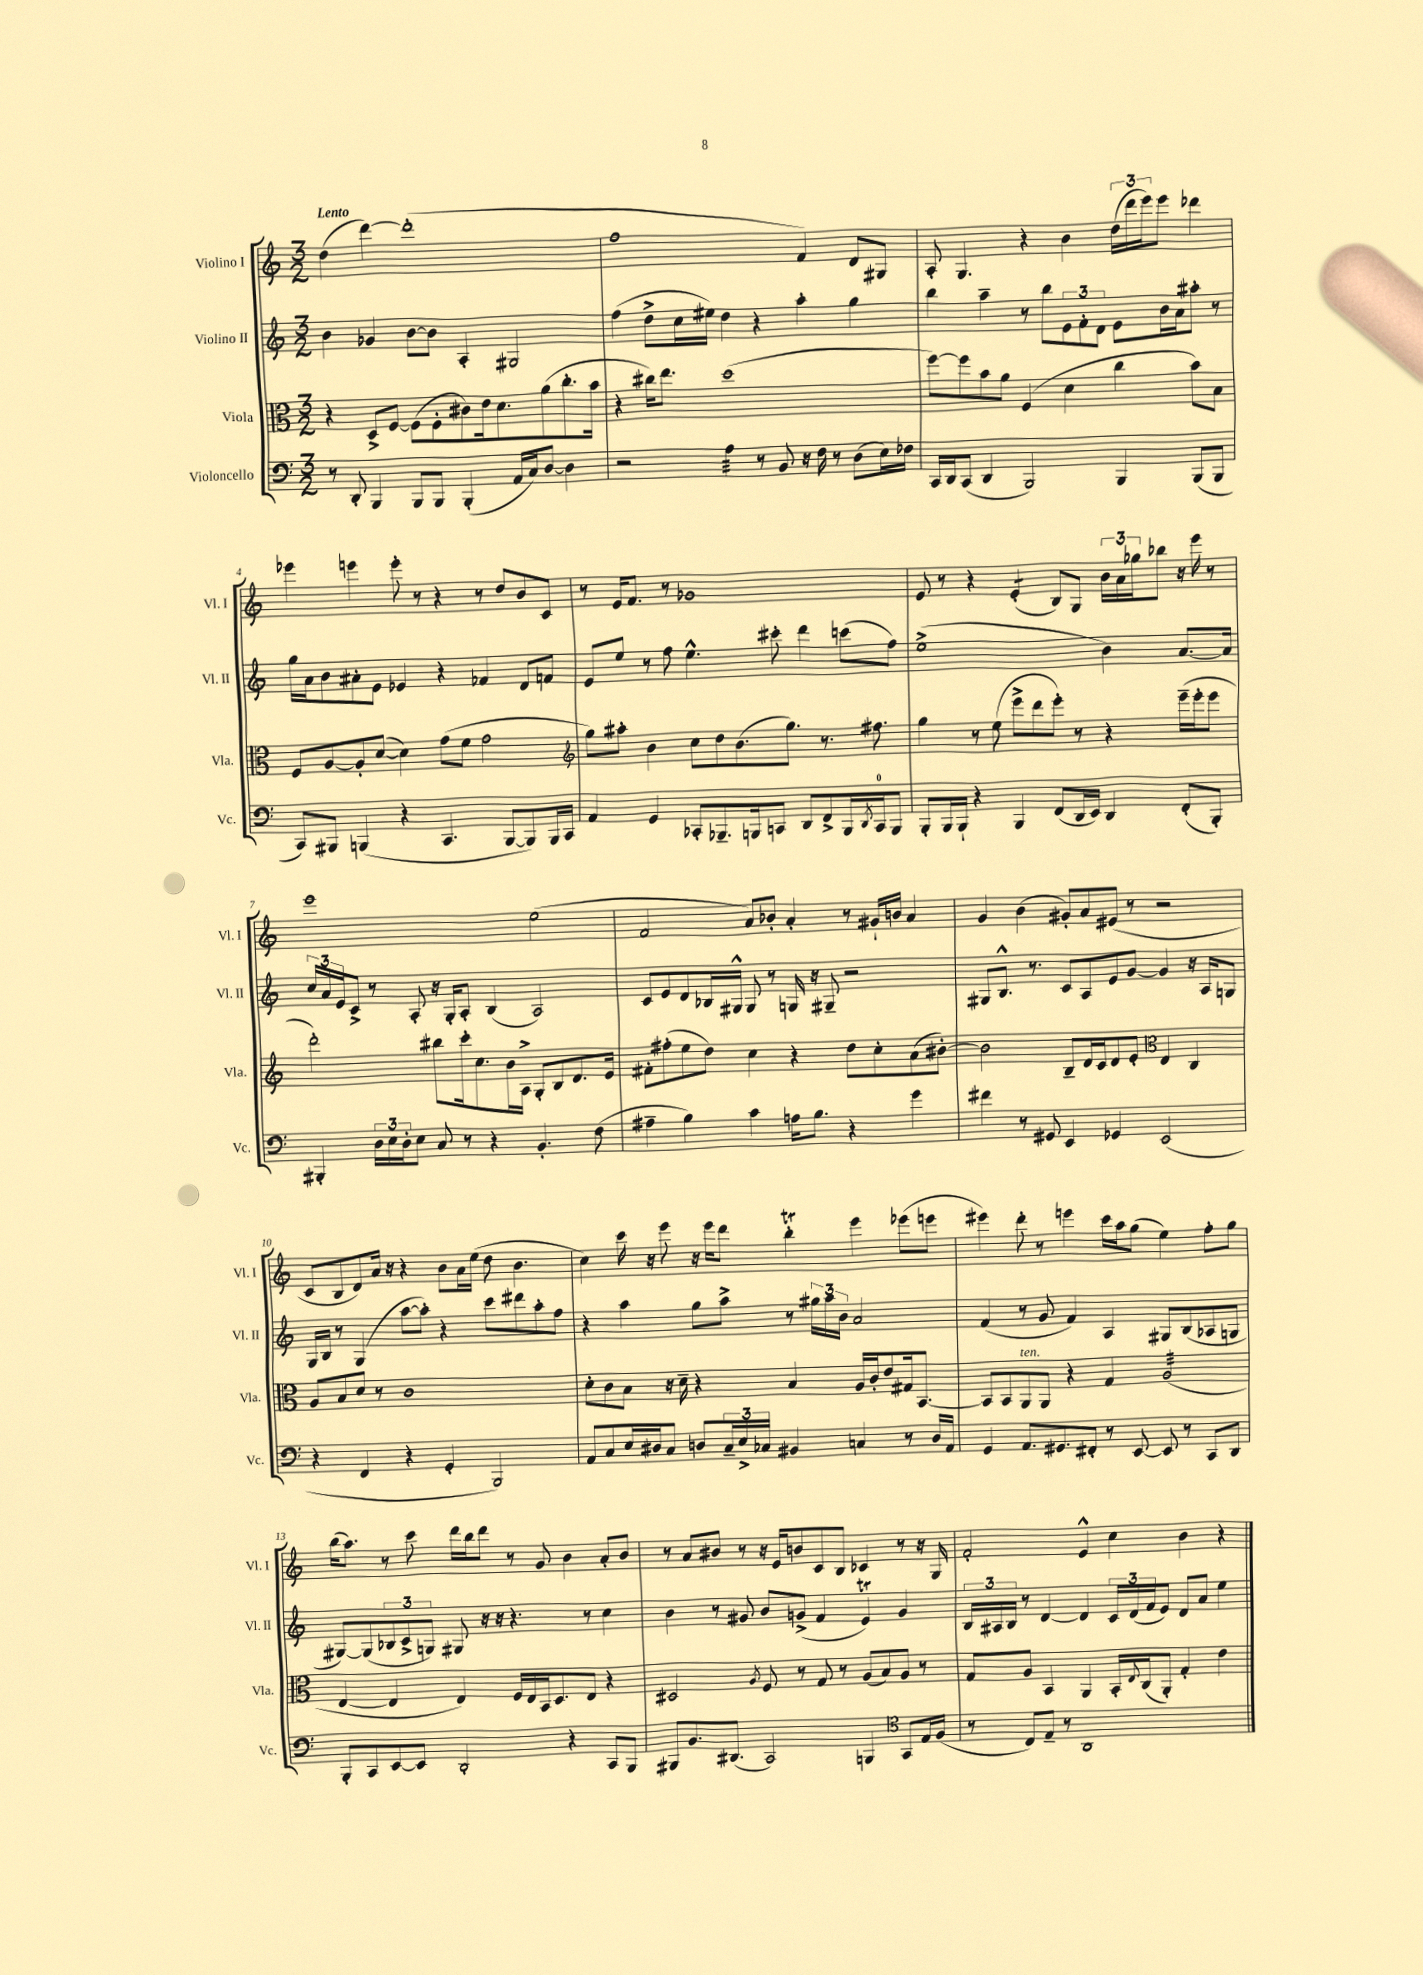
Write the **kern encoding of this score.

**kern	**kern	**kern	**kern
*staff4	*staff3	*staff2	*staff1
*clefF4	*clefC3	*clefG2	*clefG2
*k[]	*k[]	*k[]	*k[]
*M3/2	*M3/2	*M3/2	*M3/2
8r	4r	4b	(4dd
8DD'	.	.	.
4BBB	8D^	4g-	[4ddd)
.	[8F	.	.
8BBB	(8F]	[8b	(1ddd']
8BBB	8F'	8b]	.
(4BBB'	8c#)	4A'	.
.	16e	.	.
.	8.d	.	.
16AA	.	2G#	.
16C)	.	.	.
[8D	(8a	.	.
4D]	8.cc'	.	.
.	16b	.	.
=	=	=	=
2r	4r	(4ff	1ff
.	16cc#)	8dd^	.
.	8.ee	.	.
.	.	16cc	.
.	.	16ee#)	.
4A	(1dd	4dd	.
8r	.	4r	.
8BB	.	.	.
16r	.	4aa'	4f)
16F	.	.	.
8r	.	.	.
(8D	.	4gg	8d
16E)	.	.	8G#
16F-	.	.	.
=	=	=	=
16CC	[8ff)	4bb	8A'
16DD	.	.	.
(8CC	8ff]	.	4.G
4DD	8b	4aa~	.
.	8a	.	.
2BBB)	(4F	8r	4r
.	.	8bb	.
.	4d	12e	4b
.	.	12f'	.
.	.	12d	.
4BBB	4cc	8e	(24dd
.	.	.	24ddd
.	.	.	24eee)
.	.	16b	8eee
.	.	16a	.
(8BBB	8b)	8aa#'	4ddd-
8BBB	8B	8r	.
=	=	=	=
8CC)	8F	16gg	4eee-
.	.	16a	.
8BBB#	[8A	8b	.
(4BBB	8A']	8a#'	4eee
.	([8d	8e	.
4r	4d])	4e-	8eee'
.	.	.	8r
4.CC	(8g	4r	4r
.	8f	.	.
.	2g	4f-	8r
[8BBB	.	.	8dd
8BBB])	.	8d	8b
16BBB	.	8f	8c
16CC	.	.	.
=	=	=	=
*	*clefG2	*	*
4AA	8gg)	8e	8r
.	8aa#'	8ee	16e
.	.	.	8.f
4GG	4b	8r	.
.	.	8ff	8r
8CC-'	8cc	4.ee^^	1g-
8.BBB-~	8dd	.	.
.	(8.b	.	.
16BBB	.	.	.
8CC	.	8ccc#'	.
.	8.gg)	.	.
8DD	.	4ddd	.
8FF^	8.r	.	.
16BBB	.	(8ccc	.
8qDD	.	.	.
16CC	8.ff#	.	.
8BBB	.	8ff)	.
=	=	=	=
8BBB'	4gg	(1ee^	8e
16BBB	.	.	8r
16BBB`	.	.	.
4r	8r	.	4r
.	(8ee	.	.
4BBB	8eee^	.	(4e'
.	8ddd	.	.
(8FF	8eee')	.	8B)
16DD	8r	.	8G
16EE)	.	.	.
4DD	4r	4b)	24b
.	.	.	24a
.	.	.	24gg-
.	.	.	8bb-
(8FF'	(16eee~	[8.a	16r
.	16eee'	.	16eee
8BBB')	8eee	.	8r
.	.	16a]	.
=	=	=	=
4BBB#'	2ddd')	24cc	1eee
.	.	24a	.
.	.	24e	.
.	.	8c^	.
24D	.	8r	.
24E	.	.	.
24D'	.	.	.
8E	.	8A'	.
8C	8bb#	16r	.
.	.	16G'	.
8r	16ccc'	8A'	.
.	8.cc	.	.
4r	.	(4B	.
.	16b	.	.
.	16A^	.	.
4.BB'	8G'	2A)	(2ee
.	8B	.	.
.	8.d	.	.
(8F	.	.	.
.	16e	.	.
=	=	=	=
4A#~	8f#'	8c	2f
.	(8ff#'	8e	.
4B)	8ee	8d	.
.	8dd)	16B-	.
.	.	16G#^^	.
4c	4cc	8G#	8a)
.	.	8r	8b-'
16A	4r	16G	4a'
8.B	.	16r	.
.	.	8G#~	.
4r	8dd	2r	8r
.	8cc'	.	16g#`
.	.	.	16b
4g	(8a	.	4a
.	[8b#')	.	.
=	=	=	=
4f#	2b#]	8G#	4g
.	.	8.B^^	.
8r	.	.	(4b
.	.	8.r	.
8GG#	.	.	.
4EE	8B~	8c	8g#')
.	16d	8A	8a
.	16c	.	.
4GG-	8d	8e	(8e#
.	8e'	[8g	8r
*	*clefC3	*	*
(2EE	4E	4g]	2r
.	4C	16r	.
.	.	16A	.
.	.	8G	.
=	=	=	=
4r	8A	16G	8c
.	.	16B	.
.	8B	8r	8B
4FF	8d	(4G	8d)
.	8r	.	16a
.	.	.	16r
4r	1c	[8aa	4r
.	.	8aa'])	.
4GG'	.	4r	8b
.	.	.	16a
.	.	.	(16ee
2BBB)	.	8ccc	8dd
.	.	8ddd#	4.b
.	.	8aa'	.
.	.	8ff	.
=	=	=	=
8AA	8d'	4r	4cc)
8C	8c	.	.
16E	8B	4aa	16ccc
16D#	.	.	16r
8C	16r	.	8eee
.	16d~	.	.
8D	4r	8gg	16r
.	.	.	16eee
24C~	.	8aa^	8ddd
24E^	.	.	.
24C-	.	.	.
4BB#	4B	8r	4bb'
.	.	24gg#	.
.	.	24aa	.
.	.	24b	.
4C	16A	2a	4eee
.	16c'	.	.
.	8e	.	.
8r	16G#	.	(8eee-
.	[8.BB	.	.
16D	.	.	8eee
16AA	.	.	.
=	=	=	=
4GG	8BB]	(4f	4eee#)
.	8BB	.	.
8.AA	8AA	8r	8ddd'
.	8AA	8g	8r
8.GG#	.	.	.
.	4r	4f)	4eee
8FF#'	.	.	.
8r	4G	4A	16ccc
.	.	.	16aa
[8EE	.	.	(8gg
8EE]	(2A	8G#	4ee)
8r	.	(8B	.
8CC	.	8A-	8ff'
8DD	.	8G	8gg
=	=	=	=
8BBB'	[4E	[8G#)	(16bb
.	.	.	8.aa)
8CC	.	(8G#]	.
[8EE	4E]	12B-	8r
.	.	12c^	.
8EE]	.	.	8ccc
.	.	12G)	.
2DD'	4E)	8G#	16ddd
.	.	.	16bb
.	.	16r	8ddd
.	.	16r	.
.	16F	4.r	8r
.	16E	.	.
.	16BB	.	8g
.	8.D	.	.
4r	.	.	4b
.	8E	8r	.
8CC	4r	4cc	8a'
8BBB	.	.	8b
=	=	=	=
8BBB#	2D#	4b	8r
8.BB	.	.	8a
.	.	8r	8b#
(8.DD#	.	.	.
.	.	8g#	8r
.	8qA	.	.
2CC)	8F	8b	16r
.	.	.	16e
.	8r	(8g^	8b
.	8G	4f	8c
.	8r	.	8B
4BBB	(8A	4e)	4c-
.	8B)	.	.
*clefC4	*	*	*
8GG	8A	4g	8r
16E	8r	.	16r
(16F	.	.	16G
=	=	=	=
8r	8G	24B	2f'
.	.	24A#	.
.	.	24B	.
8C)	8A	8r	.
8E~	4BB	[4d	.
8r	.	.	.
1AA	4AA	4d]	4e^^
.	16BB'	24c	4cc
.	.	(24d	.
.	8qqE	.	.
.	(16C	.	.
.	.	24f	.
.	8AA')	8e)	.
.	4G'	8d	4b
.	.	8a	.
.	4e	4ee	4r
==	==	==	==
*-	*-	*-	*-
